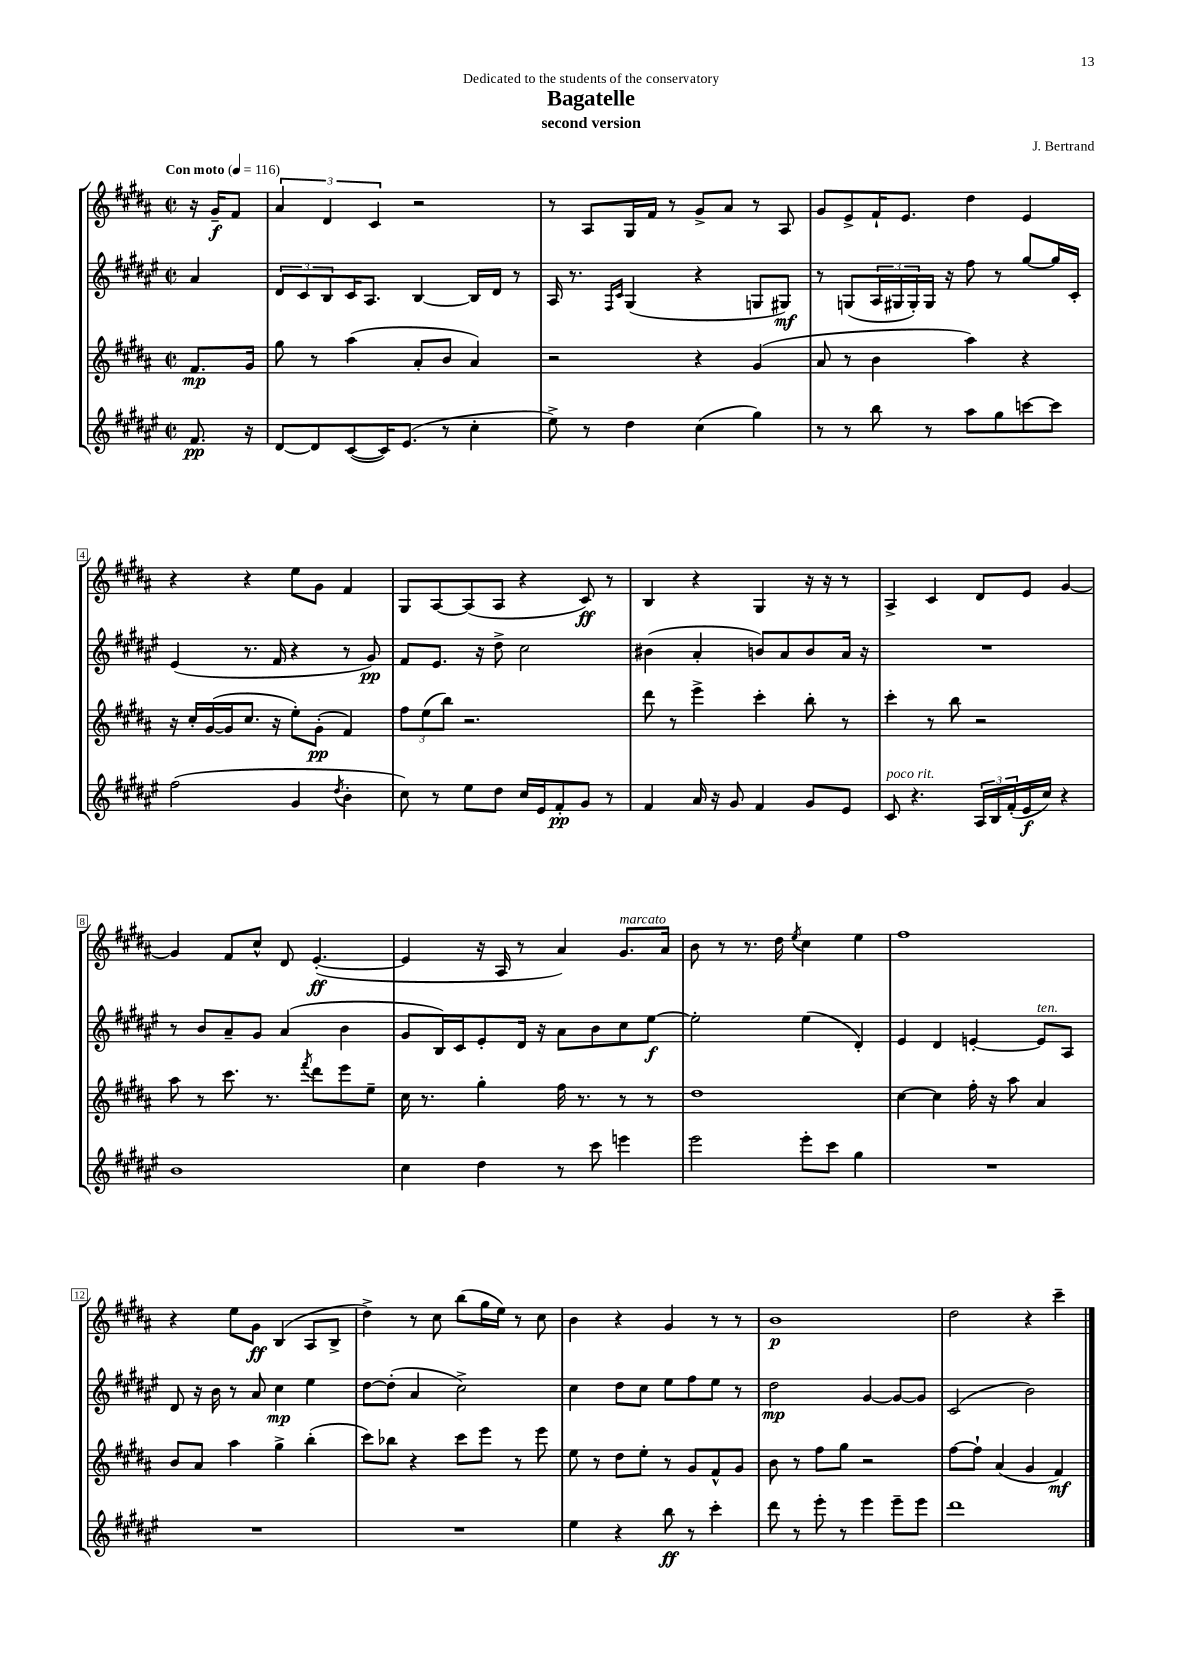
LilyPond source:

\header { title = "Bagatelle" composer = "J. Bertrand" subtitle = "second version" dedication = "Dedicated to the students of the conservatory" }
<<
\new StaffGroup <<
\new Staff = "s0" {
    \clef treble \key b \major \defaultTimeSignature \time 2/2 \partial 4 \tempo "Con moto" 4 = 116
    r16 gis'16--\f fis'8 |
    \tuplet 3/2 { ais'4 dis'4 cis'4 } r2 |
    r8 ais8 gis16 fis'16 r8 gis'8-> ais'8 r8 ais8 |
    gis'8 e'8-> fis'16-! e'8. dis''4 e'4 |
    r4 r4 e''8 gis'8 fis'4 |
    gis8 ais8~ ais8( ais8 r4 cis'8\ff) r8 |
    b4 r4 gis4 r16 r16 r8 |
    ais4-> cis'4 dis'8 e'8 gis'4~ |
    gis'4 fis'8 cis''8-^ dis'8 e'4.~-.\ff( |
    e'4 r16 ais16 r8 ais'4) gis'8.^\markup { \italic "marcato" } ais'16 |
    b'8 r8 r8. dis''16 \acciaccatura { e''8 } cis''4 e''4 |
    fis''1 |
    r4 e''8 gis'8\ff b4( ais8 b8-> |
    dis''4->) r8 cis''8 b''8( gis''16 e''16) r8 cis''8 |
    b'4 r4 gis'4 r8 r8 |
    b'1\p |
    dis''2 r4 cis'''4-- \bar "|." |
}
\new Staff = "s1" {
    \clef treble \key fis \major \defaultTimeSignature \time 2/2 \partial 4
    ais'4 |
    \tuplet 3/2 { dis'8 cis'8 b8 } cis'16 ais8. b4~ b16 dis'16 r8 |
    ais16 r8. \grace { fis16 cis'16 } gis4( r4 g8 gis8\mf) |
    r8 g8( \tuplet 3/2 { ais16 gis16 gis16-.) } gis16 r16 fis''8 r8 gis''8~ gis''16 cis'16-. |
    eis'4( r8. fis'16 r4 r8 gis'8\pp) |
    fis'8 eis'8. r16 dis''8-> cis''2 |
    bis'4( ais'4-. b'8) ais'8 b'8 ais'16 r16 |
    R1 |
    r8 b'8 ais'8-- gis'8 ais'4( b'4 |
    gis'8 b16) cis'16 eis'8-. dis'16 r16 ais'8 b'8 cis''8 eis''8~\f |
    eis''2-. eis''4( dis'4-.) |
    eis'4 dis'4 e'4~-. e'8^\markup { \italic "ten." } ais8 |
    dis'8 r16 b'16 r8 ais'8 cis''4\mp eis''4 |
    dis''8~ dis''8-.( ais'4 cis''2->) |
    cis''4 dis''8 cis''8 eis''8 fis''8 eis''8 r8 |
    dis''2\mp gis'4~ gis'8~ gis'8 |
    cis'2( b'2) \bar "|." |
}
\new Staff = "s2" {
    \clef treble \key b \major \defaultTimeSignature \time 2/2 \partial 4
    fis'8.\mp gis'16 |
    gis''8 r8 ais''4( ais'8-. b'8 ais'4) |
    r2 r4 gis'4( |
    ais'8 r8 b'4 ais''4) r4 |
    r16 cis''16-. gis'16~( gis'16 cis''8. r16 e''8-.) gis'8-.\pp( fis'4) |
    \tuplet 3/2 { fis''8 e''8( b''8) } r2. |
    dis'''8 r8 e'''4-> cis'''4-. b''8-. r8 |
    cis'''4-. r8 b''8 r2 |
    ais''8 r8 cis'''8. r8. \acciaccatura { fis'''8 } dis'''8 e'''8 e''8-- |
    cis''16 r8. gis''4-. fis''16 r8. r8 r8 |
    dis''1 |
    cis''4~ cis''4 fis''16-. r16 ais''8 ais'4 |
    b'8 ais'8 ais''4 gis''4-> b''4-.( |
    cis'''8) bes''8 r4 cis'''8 e'''8 r8 e'''8 |
    e''8 r8 dis''8 e''8-. r8 gis'8 fis'8-^ gis'8 |
    b'8 r8 fis''8 gis''8 r2 |
    fis''8~ fis''8-! ais'4( gis'4 fis'4\mf) \bar "|." |
}
\new Staff = "s3" {
    \clef treble \key fis \major \defaultTimeSignature \time 2/2 \partial 4
    fis'8.\pp r16 |
    dis'8~ dis'8 cis'8~( cis'16) eis'8.( r8 cis''4-. |
    eis''8->) r8 dis''4 cis''4( gis''4) |
    r8 r8 b''8 r8 ais''8 gis''8 c'''8~ c'''8 |
    fis''2( gis'4 \acciaccatura { dis''8 } b'4-. |
    cis''8) r8 eis''8 dis''8 cis''16 eis'16 fis'8-.\pp gis'8 r8 |
    fis'4 ais'16 r16 gis'8 fis'4 gis'8 eis'8 |
    cis'8^\markup { \italic "poco rit." } r4. \tuplet 3/2 { ais16 b16 fis'16-.( } eis'16\f cis''16) r4 |
    b'1 |
    cis''4 dis''4 r8 cis'''8 e'''4 |
    eis'''2 eis'''8-. cis'''8 gis''4 |
    R1 |
    R1 |
    R1 |
    eis''4 r4 b''8\ff r8 cis'''4-. |
    dis'''8 r8 eis'''8-. r8 eis'''4 eis'''8-- eis'''8 |
    dis'''1 \bar "|." |
}
>>
>>
\layout { \context { \Score \override BarNumber.stencil = #(make-stencil-boxer 0.1 0.3 ly:text-interface::print) } }
